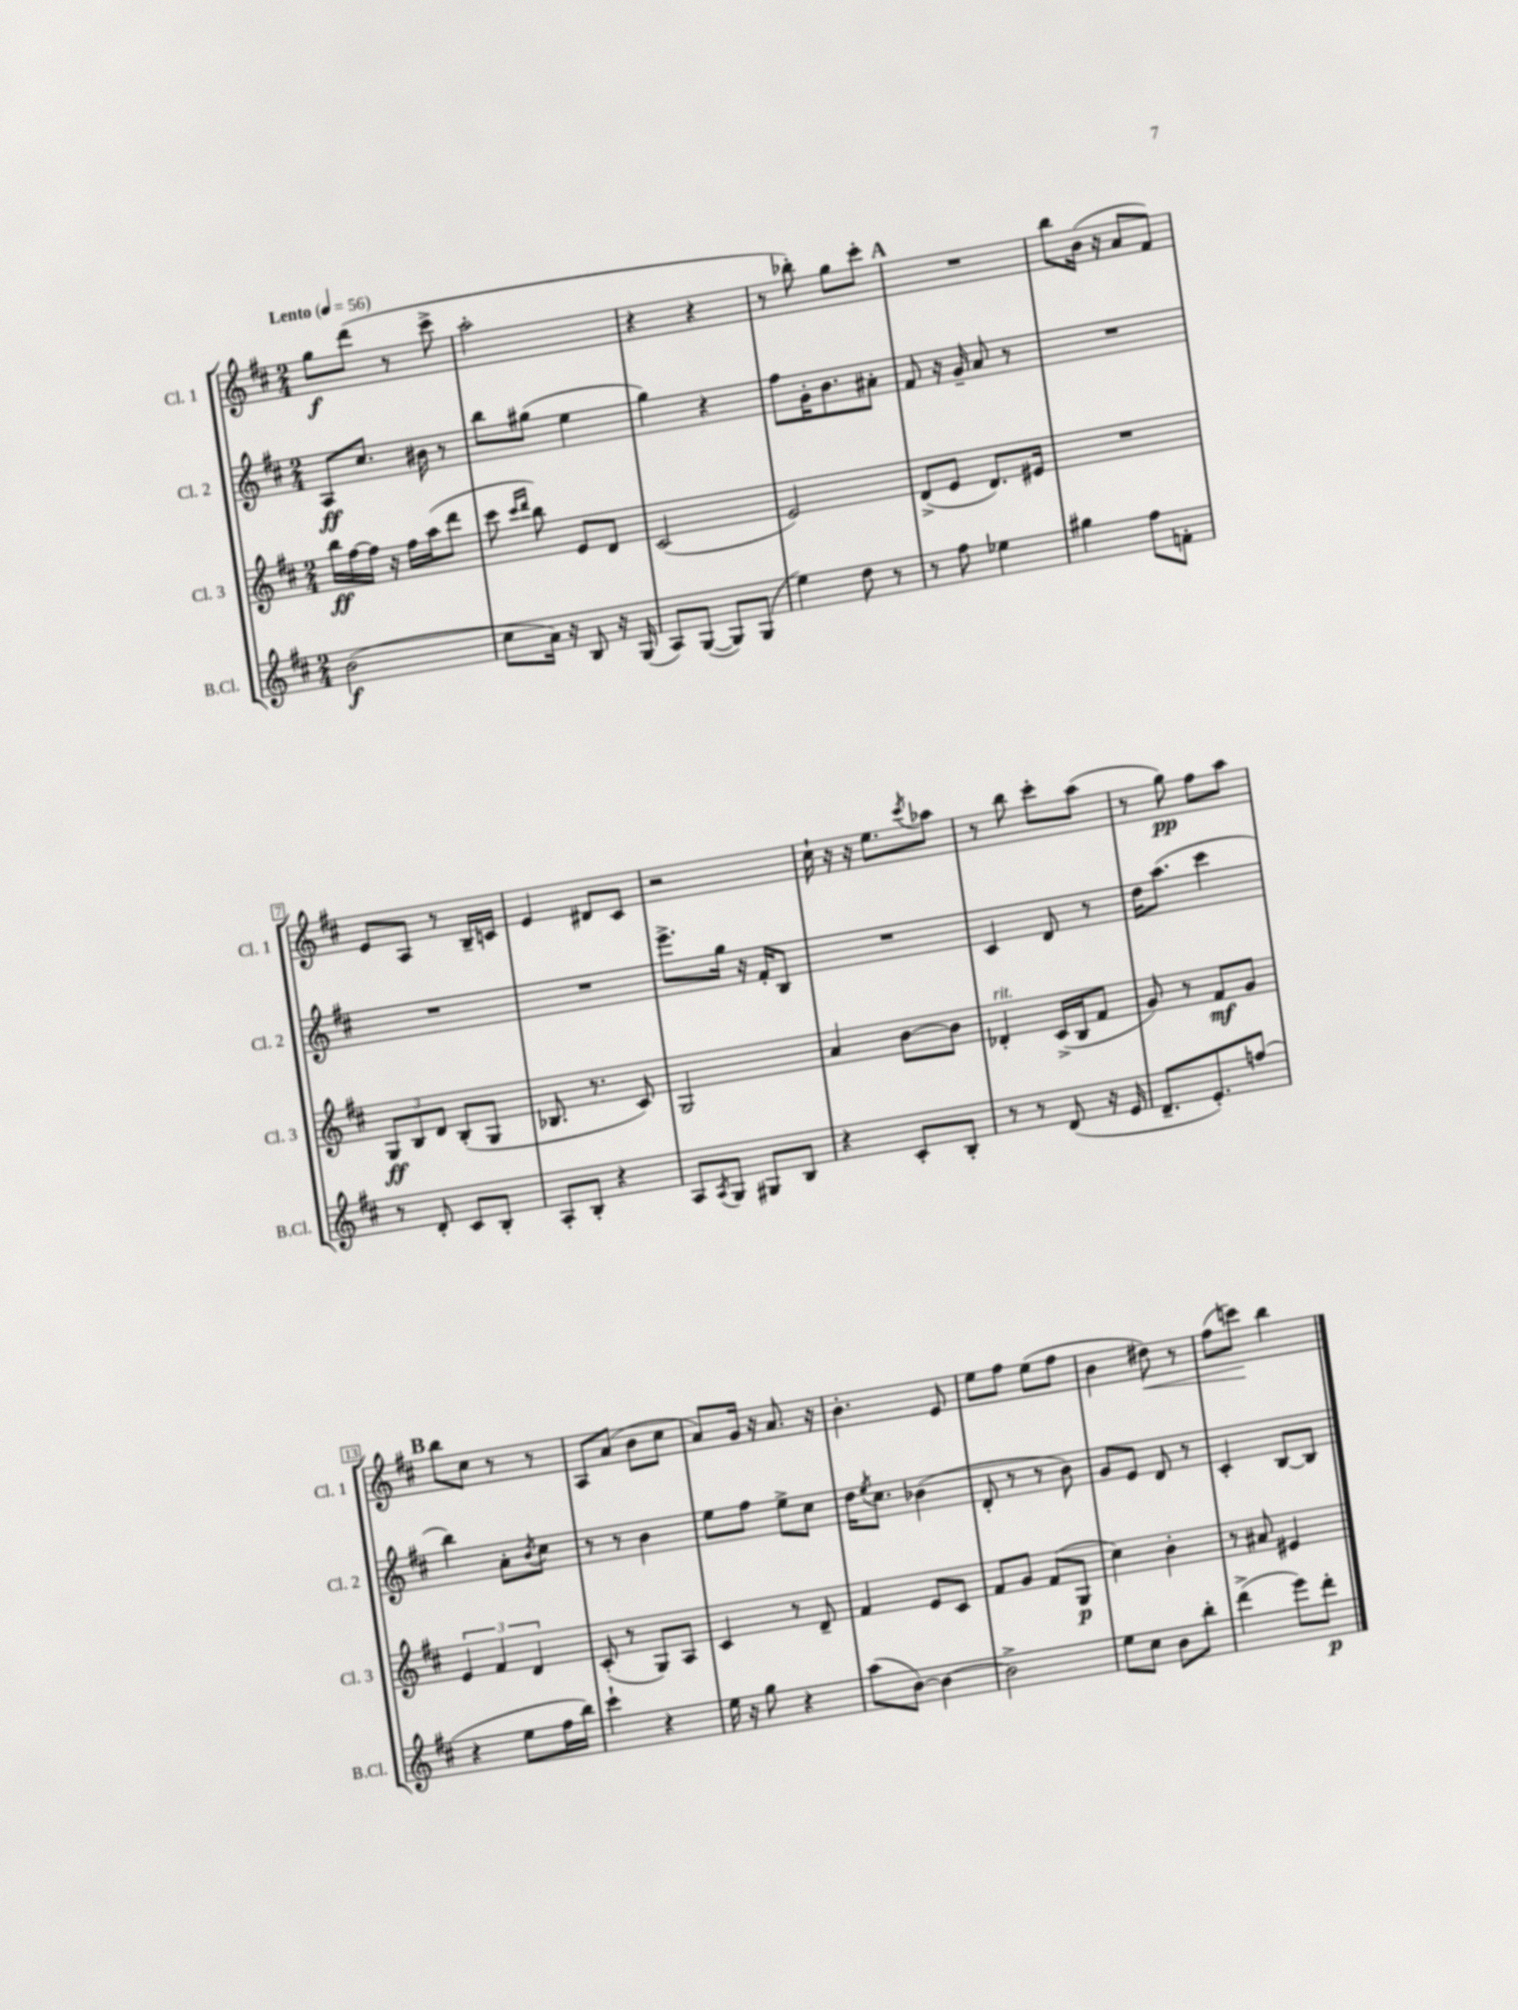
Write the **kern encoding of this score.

**kern	**kern	**kern	**kern
*staff4	*staff3	*staff2	*staff1
*clefG2	*clefG2	*clefG2	*clefG2
*k[f#c#]	*k[f#c#]	*k[f#c#]	*k[f#c#]
*M2/4	*M2/4	*M2/4	*M2/4
*MM56	*MM56	*MM56	*MM56
(2b	16bb	8A	8gg
.	[16ff#	.	.
.	16ff#]	8.cc#	(8ddd
.	16r	.	.
.	16ff#	.	8r
.	(16aa	16b#	.
.	8ddd	8r	8ccc#^
=	=	=	=
8cc#	8ccc#	8bb	2aa'
.	16qqccc#	.	.
.	16qqddd	.	.
16a)	8bb)	(8gg#	.
16r	.	.	.
8B	8e	4ee	.
16r	8d	.	.
(16G	.	.	.
=	=	=	=
8A)	(2c#	4gg)	4r
([8G	.	.	.
8G])	.	4r	4r
(8G	.	.	.
=	=	=	=
4ee)	2e)	8ff#	8r
.	.	16g'	8bb-')
.	.	8.b	.
8dd	.	.	8gg
8r	.	8a#'	8ccc#'
=	=	=	=
8r	(8d^	8f#	2r
8ff#	8e	16r	.
.	.	16g~	.
4ee-	8.d)	8a	.
.	.	8r	.
.	16e#	.	.
=	=	=	=
4gg#	2r	2r	8bb
.	.	.	(16b
.	.	.	16r
8ff#	.	.	8a
8f'	.	.	8f#)
=	=	=	=
8r	12G	2r	8e
.	12B	.	.
8d'	.	.	8A
.	12d	.	.
8c#	(8B'	.	8r
8B'	8G	.	16B~
.	.	.	16c
=	=	=	=
8A'	8.B-	2r	4e
8B'	.	.	.
.	8.r	.	.
4r	.	.	8d#
.	8c#)	.	8c#
=	=	=	=
8A	2G	8.eee^	2r
8qA	.	.	.
8G	.	.	.
.	.	16gg	.
8G#	.	16r	.
.	.	16f#'	.
8B	.	8B	.
=	=	=	=
4r	4a	2r	16cc#`
.	.	.	16r
.	.	.	16r
.	.	.	8.ee
8c#'	[8b	.	.
.	.	.	8qccc#
8B'	8b]	.	8aa-
=	=	=	=
8r	4d-'	4c#	8r
8r	.	.	8bb
(8d	(16c#^	8d	8ccc#'
.	16B	.	.
16r	8f#	8r	(8aa
16e	.	.	.
=	=	=	=
8.d~	8g)	16dd	8r
.	.	(8.aa	.
.	8r	.	8gg)
8.e')	.	.	.
.	8f#	4ccc#	8ff#
(8ff	8g	.	8aa
=	=	=	=
4r	6e	4bb)	8bb
.	.	.	8cc#
.	6f#	.	.
8ee	.	8a'	8r
.	6d	.	.
.	.	8qb	.
16ff#	.	8cc#	8r
16bb)	.	.	.
=	=	=	=
4ccc#`	(8c#'	8r	8A
.	8r	8r	(8a
4r	8G)	4b	8b
.	8A	.	8cc#
=	=	=	=
16ee	4c#	8ee	8a)
16r	.	.	.
8gg	.	8ff#	16g
.	.	.	16r
4r	8r	8ee^	8.a
.	8d~	8cc#	.
.	.	.	16r
=	=	=	=
(8aa	4f#	16dd	4.b'
.	.	8qee	.
.	.	8.cc#	.
[8b)	.	.	.
4b_	8e	(4b-	.
.	8c#	.	8e
=	=	=	=
2b^]	8f#	8d'	8ee
.	8g	8r	8ff#
.	(8f#	8r	(8ee
.	8G	8b)	8ff#
=	=	=	=
8ee	4cc#)	8g	4b
8cc#	.	8e	.
8b	4b'	8d	8dd#)
8bb'	.	8r	8r
=	=	=	=
(4ddd^	8r	4c#'	(8ff#
.	8a#	.	8ccc)
8eee)	4e#	[8B	4bb
8ddd'	.	8B]	.
==	==	==	==
*-	*-	*-	*-
